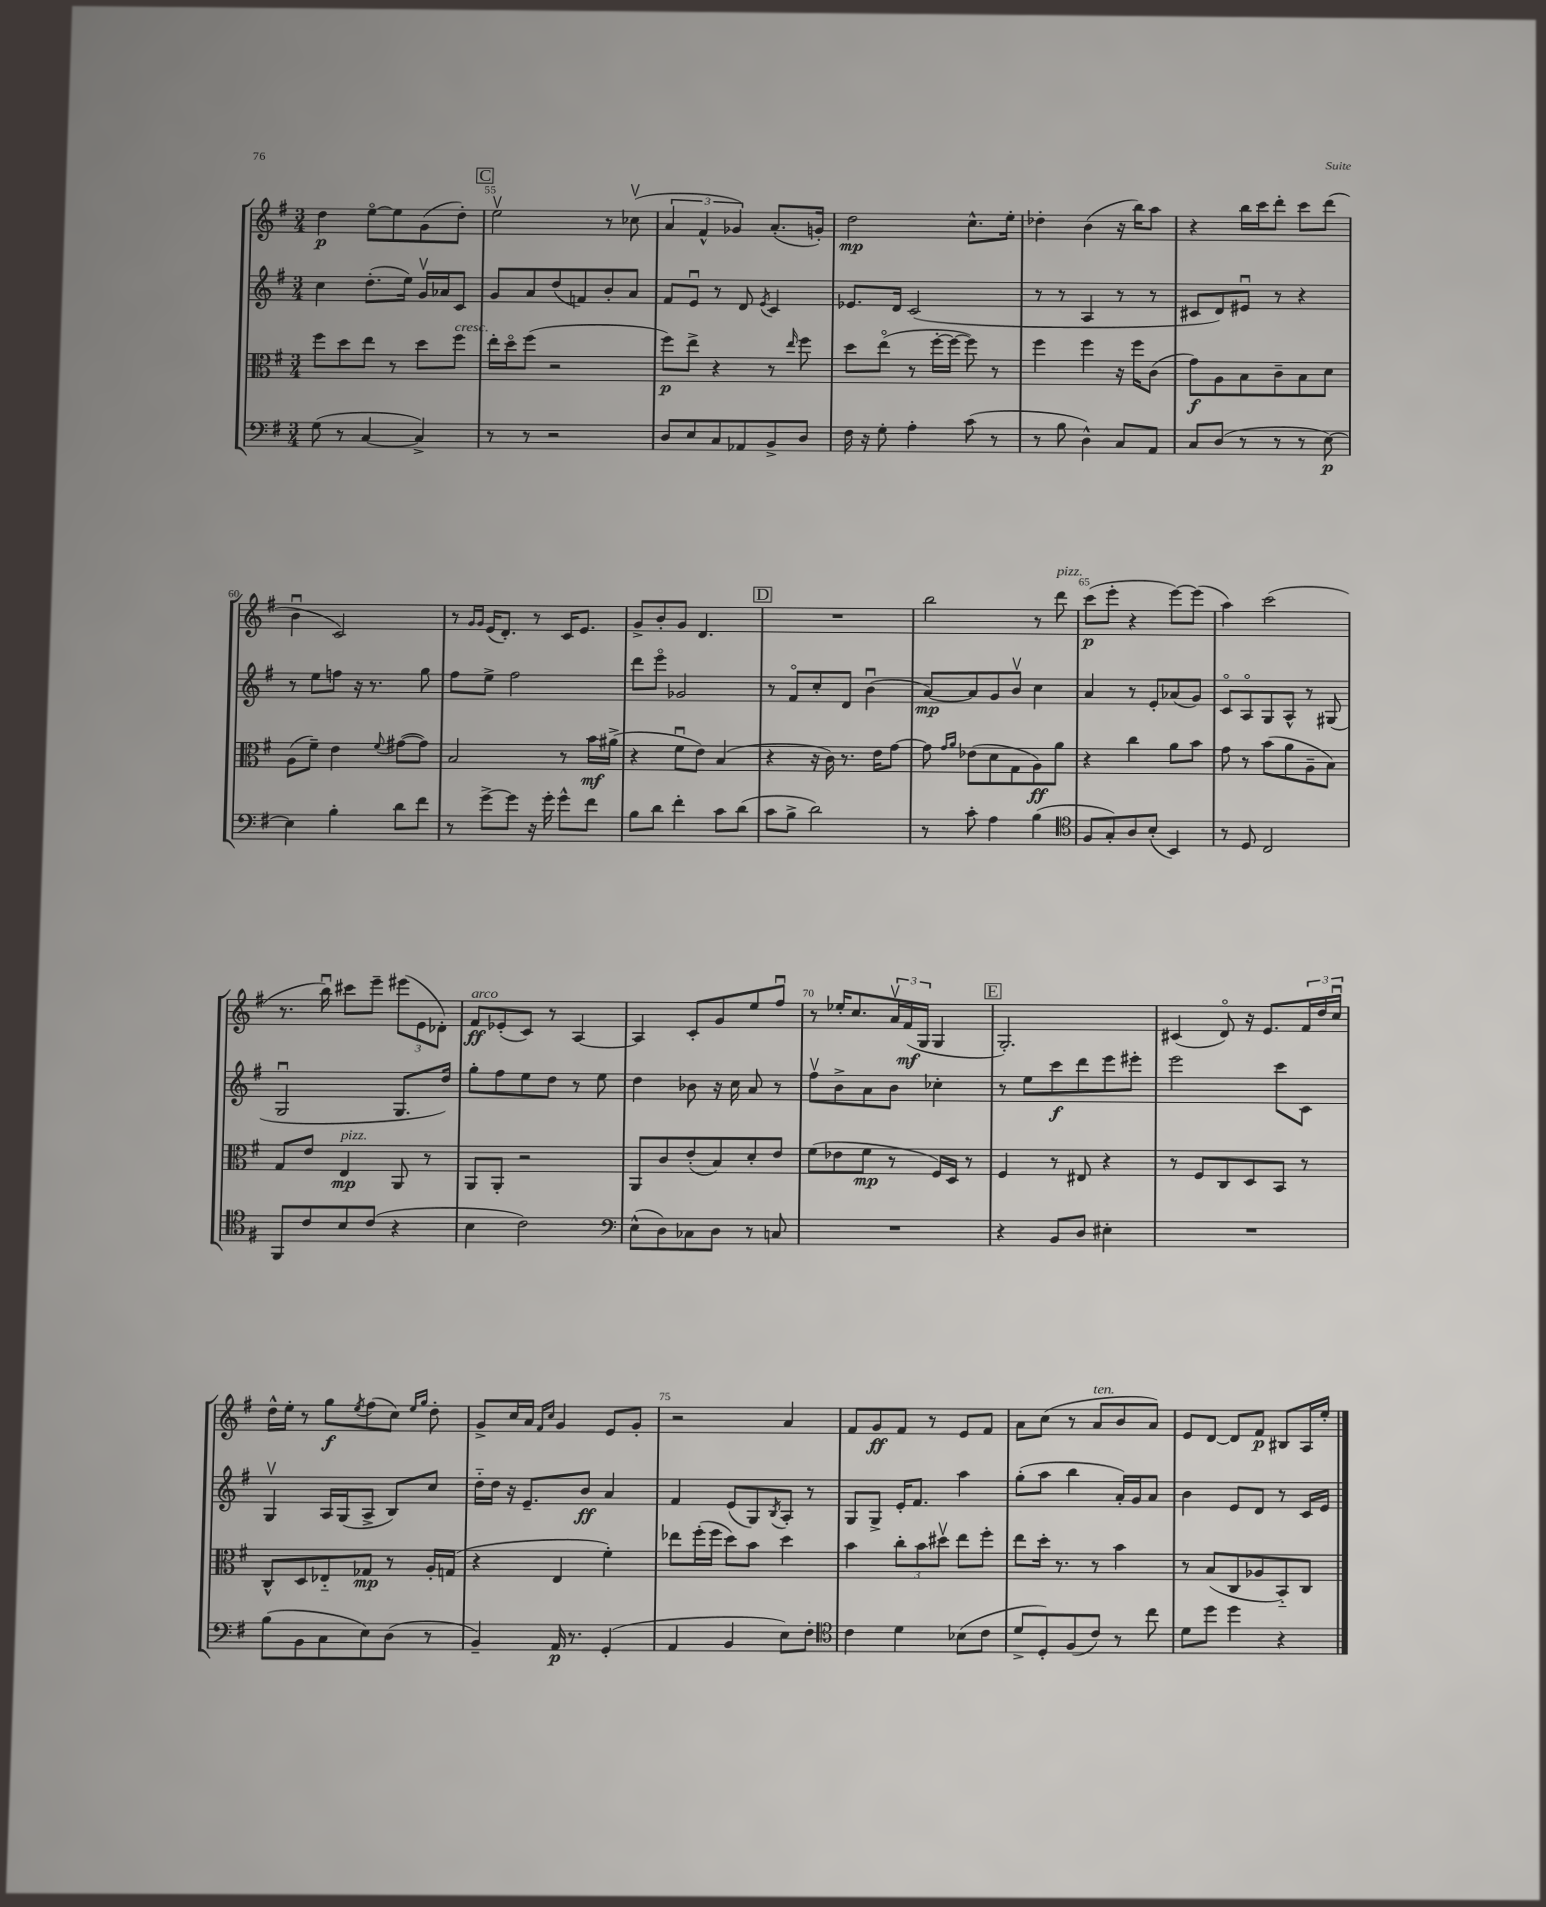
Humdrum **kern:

**kern	**dynam	**kern	**dynam	**kern	**dynam	**kern	**dynam
*part4	*part4	*part3	*part3	*part2	*part2	*part1	*part1
*staff4	*staff4	*staff3	*staff3	*staff2	*staff2	*staff1	*staff1
*clefF4	*	*clefC3	*	*clefG2	*	*clefG2	*
*k[f#]	*	*k[f#]	*	*k[f#]	*	*k[f#]	*
*M3/4	*	*M3/4	*	*M3/4	*	*M3/4	*
=54	=54	=54	=54	=54	=54	=54	=54
(8G\	.	8ff#\L	.	4cc\	.	4dd\	p
8r	.	8dd\	.	.	.	.	.
[4C/	.	8ee\J	.	(8.dd'\L	.	[8ee\L	.
.	.	8r	.	.	.	8ee\]	.
.	.	.	.	16ee\Jk)	.	.	.
4C^/])	.	8dd\L	.	16gv/LL	.	(8g\	.
.	.	.	.	16a-X/J	.	.	.
!	!	!LO:TX:a:i:t=cresc.	!	!	!	!	!
.	.	8ff#\J	.	8c/J	.	8dd'\J)	.
!!LO:REH:place=s1:t=C
=55	=55	=55	=55	=55	=55	=55	=55
8r	.	16ee'\LL	.	8g/L	.	2eev\	.
.	.	16dd\J	.	.	.	.	.
8r	.	(8ff#\J	.	8a/	.	.	.
2r	.	2r	.	(8dd/	.	.	.
.	.	.	.	8fn/)	.	.	.
.	.	.	.	8b'/	.	8r	.
.	.	.	.	8a/J	.	(8cc-Xv\	.
=56	=56	=56	=56	=56	=56	=56	=56
8D/L	.	8ff#\L)	p	8f#/L	.	6a/	.
8E/	.	8ee^\J	.	8eu/J	.	.	.
.	.	.	.	.	.	6f#^^/	.
8C/	.	4r	.	8r	.	.	.
.	.	.	.	.	.	6g-X/)	.
8AA-X/	.	.	.	8d/	.	.	.
.	.	.	.	8qe/	.	.	.
8BB^/	.	8r	.	4c/	.	(8.a'/L	.
.	.	16qqee/	.	.	.	.	.
8D/J	.	8ff#\	.	.	.	.	.
.	.	.	.	.	.	16gn'/Jk)	.
=57	=57	=57	=57	=57	=57	=57	=57
16F#\	.	8dd\L	.	8.e-X/L	.	2dd\	mp
16r	.	.	.	.	.	.	.
8G'\	.	(8ee\J	.	.	.	.	.
.	.	.	.	16d/Jk	.	.	.
4A'\	.	8r	.	(2c/	.	.	.
.	.	[16ff#'\LL	.	.	.	.	.
.	.	16ff#\JJ_	.	.	.	.	.
(8c\	.	8ff#\])	.	.	.	8.cc^^\L	.
8r	.	8r	.	.	.	.	.
.	.	.	.	.	.	16ee'\Jk	.
=58	=58	=58	=58	=58	=58	=58	=58
8r	.	4ff#\	.	8r	.	4dd-X'\	.
8B\	.	.	.	8r	.	.	.
4D^^\)	.	4ff#\	.	4A/	.	(4b\	.
8C/L	.	16r	.	8r	.	16r	.
.	.	16ff#\KL	.	.	.	16bb\KL)	.
8AA/J	.	(8c\J	.	8r	.	8aa\J	.
=59	=59	=59	=59	=59	=59	=59	=59
8C/L	.	8g\L)	f	8c#X/L	.	4r	.
(8D/J	.	8A\	.	8d/)	.	.	.
8r	.	8B\	.	8e#Xu/J	.	16bb\LL	.
.	.	.	.	.	.	16ccc\J	.
8r	.	8c~\	.	8r	.	8ddd'\J	.
8r	.	8B\	.	4r	.	8ccc\L	.
[8E\)	p	8d\J	.	.	.	(8ddd\J	.
!!LO:LB:g=z
=60	=60	=60	=60	=60	=60	=60	=60
4E\]	.	(8A\L	.	8r	.	4bu\	.
.	.	8f#~\J)	.	8ee\L	.	.	.
4B'\	.	4e\	.	8ffn\J	.	2c/)	.
.	.	.	.	16r	.	.	.
.	.	.	.	8.r	.	.	.
.	.	8qqf#/	.	.	.	.	.
8d\L	.	([8g#X\L	.	.	.	.	.
8f#\J	.	8g#\J])	.	8gg\	.	.	.
=61	=61	=61	=61	=61	=61	=61	=61
8r	.	2B/	.	8ff#\L	.	8r	.
.	.	.	.	.	.	16qqg/LL	.
.	.	.	.	.	.	16qqg/JJ	.
[8g^\L	.	.	.	8ee^\J	.	(16e/KL	.
.	.	.	.	.	.	8.d'/J)	.
8g\J]	.	.	.	2ff#\	.	.	.
16r	.	.	.	.	.	8r	.
16g'\	.	.	.	.	.	.	.
8g^^\L	.	8r	.	.	.	16c/KL	.
.	.	.	.	.	.	8.e/J	.
8f#\J	.	16b\LL	mf	.	.	.	.
.	.	(16a#X^\JJ	.	.	.	.	.
=62	=62	=62	=62	=62	=62	=62	=62
8B\L	.	4r	.	8ddd\L	.	8g^/L	.
8d\J	.	.	.	8eee\J	.	8b'/	.
4f#'\	.	8f#u\L	.	2g-X/	.	8g/J	.
.	.	8e\J)	.	.	.	4.d/	.
8c\L	.	(4B/	.	.	.	.	.
(8d\J	.	.	.	.	.	.	.
!!LO:REH:place=s1:t=D
=63	=63	=63	=63	=63	=63	=63	=63
8c\L	.	4r	.	8r	.	2.r	.
8B^\J	.	.	.	8f#/L	.	.	.
2d\)	.	16r	.	8cc'/	.	.	.
.	.	16c\)	.	.	.	.	.
.	.	8.r	.	8d/J	.	.	.
.	.	.	.	(4bu\	.	.	.
.	.	16e\KL	.	.	.	.	.
.	.	[8g\J	.	.	.	.	.
=64	=64	=64	=64	=64	=64	=64	=64
8r	.	8g\]	.	[8a/L)	mp	2bb\	.
.	.	16qqg/LL	.	.	.	.	.
.	.	16qqa/JJ	.	.	.	.	.
8c'\	.	(8e-X\L	.	8a/]	.	.	.
4A\	.	8d\	.	8g/	.	.	.
.	.	8G\	.	8bv/J	.	.	.
(4B\	.	8A\)	ff	4cc\	.	8r	.
!	!	!	!	!	!	!LO:TX:a:i:t=pizz.	!
.	.	8a\J	.	.	.	8ddd\	.
=65	=65	=65	=65	=65	=65	=65	=65
*clefC4	*	*	*	*	*	*	*
8F#/L	.	4r	.	4a/	.	(8ccc\L	p
8G'/)	.	.	.	.	.	8eee'\J	.
8A/	.	4cc\	.	8r	.	4r	.
(8B'/J	.	.	.	8e'/L	.	.	.
4BB/)	.	8a\L	.	(8a-X/	.	[8eee\L)	.
.	.	8b\J	.	8g/J)	.	(8eee\J]	.
=66	=66	=66	=66	=66	=66	=66	=66
8r	.	8g\	.	8c/L	.	4aa\)	.
8D/	.	8r	.	8A/	.	.	.
2C/	.	(8b\L	.	8G/	.	(2ccc\	.
.	.	8a\	.	8A^^/J	.	.	.
.	.	8A~\	.	8r	.	.	.
.	.	8B\J)	.	(8G#X/	.	.	.
!!LO:LB:g=z
=67	=67	=67	=67	=67	=67	=67	=67
8FF#/L	.	8G/L	.	2Gu/	.	8.r	.
8c/	.	8e/J	.	.	.	.	.
.	.	.	.	.	.	16bbu\)	.
!	!	!LO:TX:a:i:t=pizz.	!	!	!	!	!
8B/	.	4E/	mp	.	.	8ccc#X\L	.
(8c/J	.	.	.	.	.	8eee~\J	.
4r	.	8AA/	.	8.G/L	.	(12eee#X\L	.
.	.	.	.	.	.	12e\	.
.	.	8r	.	.	.	.	.
.	.	.	.	.	.	12d-X'\J)	.
.	.	.	.	16dd/Jk)	.	.	.
=68	=68	=68	=68	=68	=68	=68	=68
!	!	!	!	!	!	!LO:TX:a:i:t=arco	!
4B\	.	8AA/L	.	8gg'\L	.	8f#/L	ff
.	.	8AA'/J	.	8ff#\	.	(8e-X'/	.
2c\)	.	2r	.	8ee\	.	8c/J)	.
.	.	.	.	8dd\J	.	8r	.
.	.	.	.	8r	.	[4A/	.
.	.	.	.	8ee\	.	.	.
=69	=69	=69	=69	=69	=69	=69	=69
*clefF4	*	*	*	*	*	*	*
(8E^^\L	.	8AA/L	.	4dd\	.	4A/]	.
8D\)	.	8c/	.	.	.	.	.
8C-X\	.	(8e'/	.	8b-X\	.	8c'/L	.
8D\J	.	8B/)	.	16r	.	8g/	.
.	.	.	.	16cc\	.	.	.
8r	.	8d'/	.	8a/	.	8ee/	.
8Cn/	.	8e/J	.	8r	.	8ff#u/J	.
=70	=70	=70	=70	=70	=70	=70	=70
2.r	.	(8f#\L	.	8ff#v\L	.	8r	.
.	.	8e-X\	.	8b^\	.	16ee-X'/KL	.
.	.	.	.	.	.	8.cc/	.
.	.	8f#\J	mp	8a\	.	.	.
.	.	8r	.	8b\J	.	24av/L	.
.	.	.	.	.	.	(24f#/	mf
.	.	.	.	.	.	24G/JJ	.
.	.	16F#/LL)	.	4cc-X'\	.	4G/	.
.	.	16D/JJ	.	.	.	.	.
.	.	8r	.	.	.	.	.
!!LO:REH:place=s1:t=E
=71	=71	=71	=71	=71	=71	=71	=71
4r	.	4F#/	.	8r	.	2.G'/)	.
.	.	.	.	8ee\L	.	.	.
8BB/L	.	8r	.	8ccc\	f	.	.
8D/J	.	8E#X/	.	8ddd\	.	.	.
4E#X'\	.	4r	.	8eee\	.	.	.
.	.	.	.	8eee#X'\J	.	.	.
=72	=72	=72	=72	=72	=72	=72	=72
2.r	.	8r	.	2eee\	.	(4c#X/	.
.	.	8F#/L	.	.	.	.	.
.	.	8C/	.	.	.	8d/)	.
.	.	8D/	.	.	.	16r	.
.	.	.	.	.	.	8.e/L	.
.	.	8BB/J	.	8ccc\L	.	.	.
.	.	8r	.	8c\J	.	24f#/L	.
.	.	.	.	.	.	24dd/	.
.	.	.	.	.	.	24ccu/JJ	.
!!LO:LB:g=z
=73	=73	=73	=73	=73	=73	=73	=73
(8B\L	.	8C^^/L	.	4Gv/	.	16dd^^\LL	.
.	.	.	.	.	.	16ee'\JJ	.
8BB\	.	8D/	.	.	.	8r	.
8C\	.	8E-X/	.	16A/LL	.	8gg\L	f
.	.	.	.	(16G/J	.	.	.
.	.	.	.	.	.	8qee/	.
8E\)	.	8G-X/J	mp	8A^/J	.	(8ff#\	.
(8D\J	.	8r	.	8B/L)	.	8cc\J)	.
.	.	.	.	.	.	16qqee/LL	.
.	.	.	.	.	.	16qqgg/JJ	.
8r	.	16A'/LL	.	8cc/J	.	8dd'\	.
.	.	(16Gn/JJ	.	.	.	.	.
=74	=74	=74	=74	=74	=74	=74	=74
4BB~/)	.	4r	.	16dd\LL	.	8g^/L	.
.	.	.	.	16dd\JJ	.	.	.
.	.	.	.	16r	.	16cc/L	.
.	.	.	.	8.e~/L	.	16a/JJ	.
.	.	.	.	.	.	16qqf#/LL	.
.	.	.	.	.	.	16qqcc/JJ	.
16AA/	p	4E/	.	.	.	4g/	.
8.r	.	.	.	.	.	.	.
.	.	.	.	8b/J	ff	.	.
(4GG'/	.	4f#'\)	.	4a/	.	8e/L	.
.	.	.	.	.	.	8g'/J	.
=75	=75	=75	=75	=75	=75	=75	=75
4AA/	.	8ee-X\L	.	4f#/	.	2r	.
.	.	(16ff#'\L	.	.	.	.	.
.	.	16ff#\JJ	.	.	.	.	.
4BB/	.	8dd\L)	.	(8e/L	.	.	.
.	.	8b\J	.	8G/)	.	.	.
.	.	.	.	8qB/	.	.	.
8E\L)	.	4dd\	.	8A'/J	.	4a/	.
8F#'\J	.	.	.	8r	.	.	.
=76	=76	=76	=76	=76	=76	=76	=76
*clefC4	*	*	*	*	*	*	*
4c\	.	4b\	.	8G/L	.	8f#/L	.
.	.	.	.	8G^/J	.	8g/	ff
4d\	.	12cc'\L	.	16e'/KL	.	8f#/J	.
.	.	.	.	8.f#/J	.	.	.
.	.	12b\	.	.	.	.	.
.	.	.	.	.	.	8r	.
.	.	12dd#Xv\J	.	.	.	.	.
(8B-X\L	.	8ee\L	.	4aa\	.	8e/L	.
8c\J	.	8ff#'\J	.	.	.	8f#/J	.
=77	=77	=77	=77	=77	=77	=77	=77
8d^/L	.	8ee\L	.	(8gg'\L	.	8a\L	.
8D'/)	.	16dd'\Jk	.	8aa\J	.	(8cc\J	.
.	.	8.r	.	.	.	.	.
(8F#/	.	.	.	4bb\	.	8r	.
!	!	!	!	!	!	!LO:TX:a:i:t=ten.	!
8c/J)	.	8r	.	.	.	8a/L	.
8r	.	4b\	.	16a'/LL)	.	8b/	.
.	.	.	.	16g/J	.	.	.
8cc\	.	.	.	8a/J	.	8a/J)	.
=78	=78	=78	=78	=78	=78	=78	=78
8d\L	.	8r	.	4b\	.	8e/L	.
8dd\J	.	(8B/L	.	.	.	[8d/J	.
4dd\	.	8C/	.	8e/L	.	8d/L]	.
.	.	8A-X/	.	8d/J	.	8f#/J	p
4r	.	8BB/)	.	8r	.	8B#X/L	.
.	.	8C/J	.	16c/LL	.	16A/L	.
.	.	.	.	16e/JJ	.	16ee'/JJ	.
==	==	==	==	==	==	==	==
*-	*-	*-	*-	*-	*-	*-	*-
